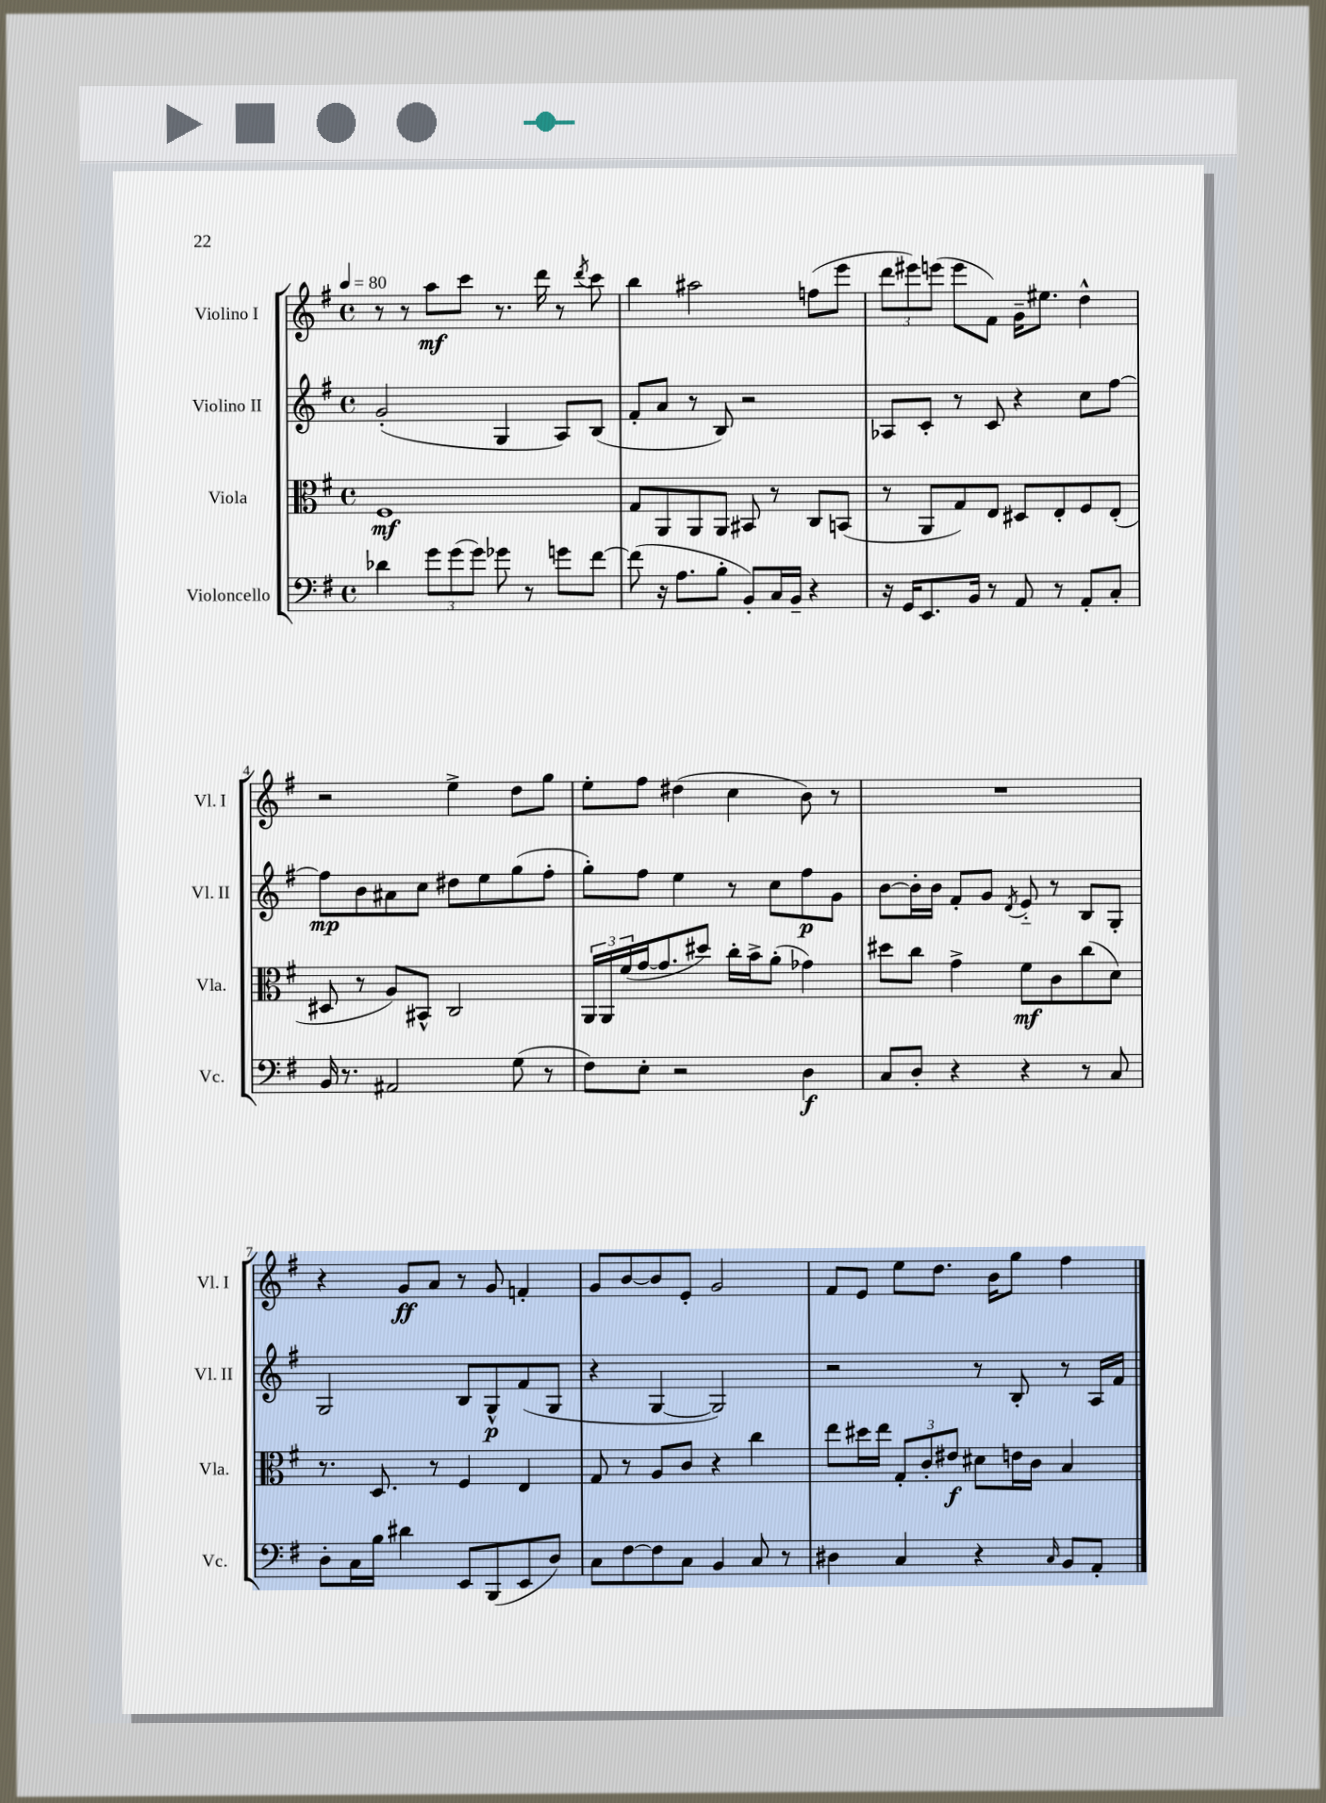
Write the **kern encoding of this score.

**kern	**kern	**kern	**kern
*staff4	*staff3	*staff2	*staff1
*clefF4	*clefC3	*clefG2	*clefG2
*k[f#]	*k[f#]	*k[f#]	*k[f#]
*M4/4	*M4/4	*M4/4	*M4/4
*met(c)	*met(c)	*met(c)	*met(c)
*MM80	*MM80	*MM80	*MM80
4d-\	1F#	(2g'/	8r
.	.	.	8r
12g\L	.	.	8aa\L
(12g\	.	.	.
.	.	.	8ccc\J
12g\J)	.	.	.
8g-\	.	4G/	8.r
8r	.	.	.
.	.	.	16ddd\
8g\L	.	8A/L)	8r
.	.	.	8qddd/
[8f#\J	.	(8B/J	8ccc\
=	=	=	=
(8f#\]	8G/L	8f#'/L	4bb\
16r	8AA/	8a/J	.
8.A\L	.	.	.
.	8AA/	8r	2aa#\
8B'\J	8AA/J	8B/)	.
8BB'/L)	8BB#/	2r	.
16C/L	8r	.	.
16BB~/JJ	.	.	.
4r	8C/L	.	(8ff\L
.	(8BB/J	.	8eee\J
=	=	=	=
16r	8r	8A-/L	12ddd\L
16GG/LK	.	.	.
.	.	.	12eee#\)
8.EE/	8AA/L	8c'/J	.
.	.	.	(12eee\J
.	8G/)	8r	8eee\L
16BB/Jk	.	.	.
8r	8E/J	8c/	8f#\J)
8AA/	8D#/L	4r	16g~\LK
.	.	.	8.ee#\J
8r	8E'/	.	.
8AA'/L	8F#/	8cc\L	4dd^^\
8C'/J	(8E'/J	[8ff#\J	.
=	=	=	=
16BB/	8D#/	8ff#\]L	2r
8.r	.	.	.
.	8r	8b\	.
2AA#/	8A/L)	8a#\	.
.	8BB#^^/J	8cc\J	.
.	2C/	8dd#\L	4ee^\
.	.	8ee\	.
(8G\	.	(8gg\	8dd\L
8r	.	8ff#'\J	8gg\J
=	=	=	=
8F#\L)	24AA/LL	8gg'\L)	8ee'\L
.	24AA/	.	.
.	(24f#/	.	.
8E'\J	[16g/J	8ff#\J	8ff#\J
.	8.g/]	.	.
2r	.	4ee\	(4dd#\
.	8dd#/J)	.	.
.	16cc'\LL	8r	4cc\
.	16b^\J	.	.
.	(8a'\J	8cc\L	.
4D\	4g-\)	8ff#\	8b\)
.	.	8g\J	8r
=	=	=	=
8C/L	8dd#\L	[8b\L	1r
8D'/J	8cc\J	16b'\]L	.
.	.	16b\JJ	.
4r	4g^\	8f#'/L	.
.	.	8g/J	.
.	.	8qd/	.
4r	8f#\L	8e'~/	.
.	8c\	8r	.
8r	(8cc\	8B/L	.
8C/	8d\J)	8G'/J	.
=	=	=	=
8D'\L	8.r	2G/	4r
16C\L	.	.	.
16B\JJ	8.D/	.	.
4d#\	.	.	8g/L
.	8r	.	8a/J
8EE/L	4F#/	8B/L	8r
(8BBB/	.	8G^^/	8g/
8EE/	4E/	(8f#/	4f'/
8D/J)	.	8G/J	.
=	=	=	=
8C\L	8G/	4r	8g/L
[8F#\	8r	.	[8b/
8F#\]	8A/L	[4G/	8b/]
8C\J	8c/J	.	8e'/J
4BB/	4r	2G/])	2g/
8C/	4cc\	.	.
8r	.	.	.
=	=	=	=
4D#\	8ee\L	2r	8f#/L
.	16dd#\L	.	8e/J
.	16ee\JJ	.	.
4C/	12G'/L	.	8ee\L
.	12c'/	.	.
.	.	.	8.dd\J
.	12e#/J	.	.
4r	8d#\L	8r	.
.	.	.	16b\LK
.	16e\L	8B'/	8gg\J
.	16c\JJ	.	.
16qqC/	.	.	.
8BB/L	4B/	8r	4ff#\
8AA'/J	.	16A/LL	.
.	.	16f#/JJ	.
==	==	==	==
*-	*-	*-	*-
